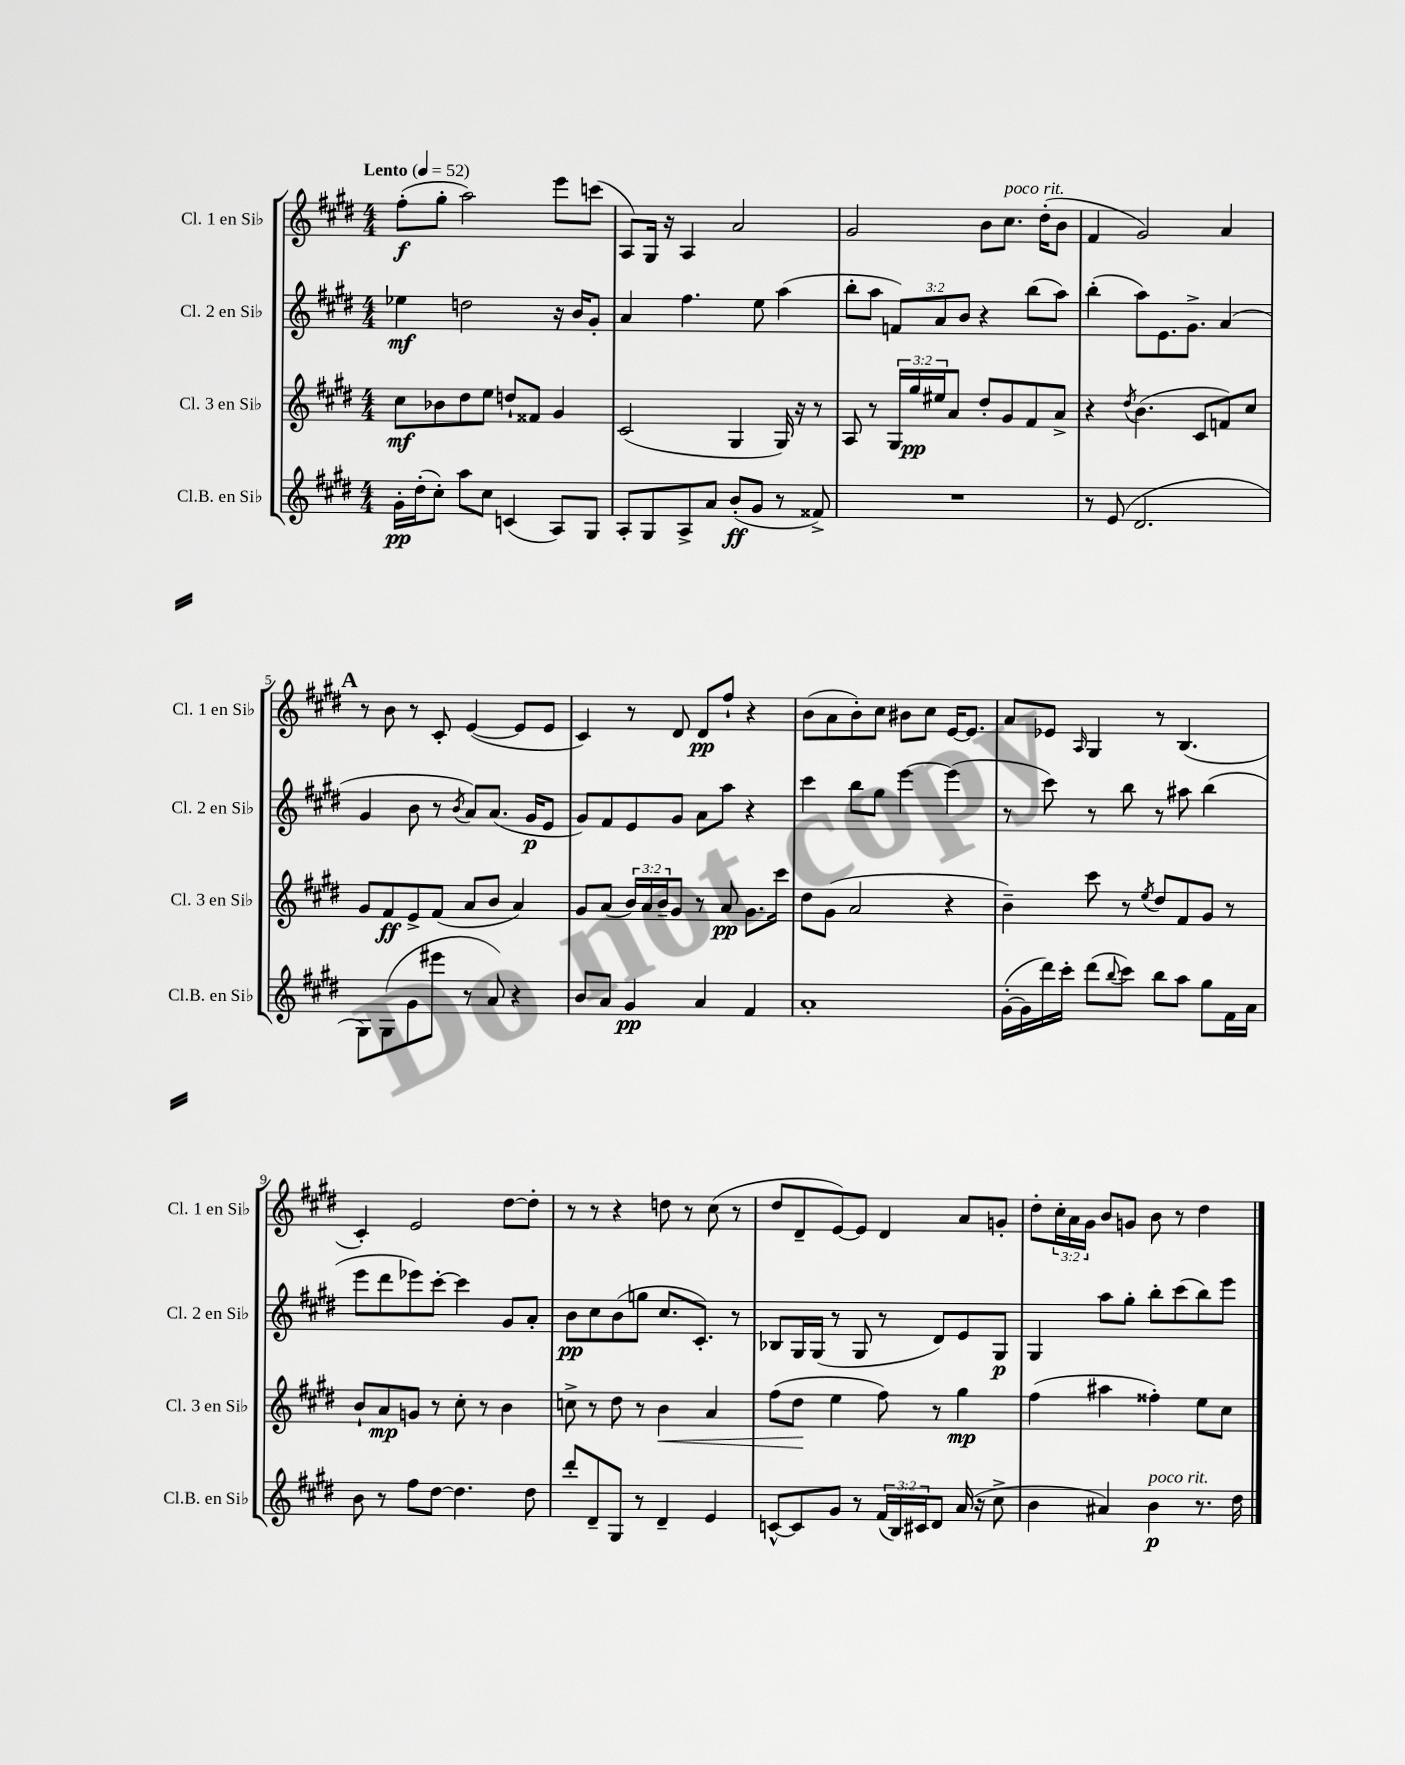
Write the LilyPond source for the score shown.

<<
\new StaffGroup <<
\new Staff = "s0" \with { instrumentName = "Cl. 1 en Sib" shortInstrumentName = "Cl. 1 en Sib" } {
    \clef treble \key e \major \numericTimeSignature \time 4/4 \override Staff.TupletNumber.text = #tuplet-number::calc-fraction-text \tempo "Lento" 4 = 52
    fis''8-.\f( gis''8-. a''2) e'''8 c'''8( |
    a8) gis16 r16 a4 a'2 |
    gis'2 b'8 cis''8.^\markup { \italic "poco rit." } dis''16-.( b'8 |
    fis'4 gis'2) a'4 |
    \mark \markup { \bold "A" } r8 b'8 r8 cis'8-. e'4~( e'8 e'8 |
    cis'4) r8 dis'8 dis'8\pp fis''8-! r4 |
    b'8( a'8 b'8-.) cis''8 bis'8 cis''8 e'16~ e'8. |
    a'8 ees'8 \grace { a16 } gis4 r8 b4.( |
    cis'4-.) e'2 dis''8~ dis''8-. |
    r8 r8 r4 d''8 r8 cis''8( r8 |
    dis''8 dis'8-- e'8~) e'8 dis'4 a'8 g'8-. |
    dis''8-. \tuplet 3/2 { cis''16-. a'16 gis'16 } b'8 g'8 b'8 r8 dis''4 \bar "|." |
}
\new Staff = "s1" \with { instrumentName = "Cl. 2 en Sib" shortInstrumentName = "Cl. 2 en Sib" } {
    \clef treble \key e \major \numericTimeSignature \time 4/4 \override Staff.TupletNumber.text = #tuplet-number::calc-fraction-text
    ees''4\mf d''2 r16 b'16 gis'8-. |
    a'4 fis''4. e''8 a''4( |
    b''8-. a''8 \tuplet 3/2 { f'8) a'8 b'8 } r4 b''8( a''8) |
    b''4-.( a''8) e'8. gis'8.-> a'4( |
    \mark \markup { \bold "A" } gis'4 b'8 r8 \acciaccatura { b'8 } a'8) a'8.( gis'16\p e'8 |
    gis'8) fis'8 e'8 gis'8 a'8 a''8 r4 |
    cis'''4 b''8 gis''8 e'''4~ e'''4( |
    r8 cis'''8) r8 b''8 r8 ais''8 b''4( |
    e'''8 dis'''8 ees'''8) cis'''8~-. cis'''4 gis'8 a'8-. |
    b'8\pp cis''8 b'8( g''8 cis''8. cis'8.-.) r8 |
    bes8 gis16 gis16( r8 gis8 r8 dis'8) e'8 gis8\p |
    gis4 a''8 gis''8-. b''8-. cis'''8( b''8) e'''8 \bar "|." |
}
\new Staff = "s2" \with { instrumentName = "Cl. 3 en Sib" shortInstrumentName = "Cl. 3 en Sib" } {
    \clef treble \key e \major \numericTimeSignature \time 4/4 \override Staff.TupletNumber.text = #tuplet-number::calc-fraction-text
    cis''8\mf bes'8 dis''8 e''8 d''8-! fisis'8 gis'4 |
    cis'2( gis4 gis16) r16 r8 |
    a8 r8 \tuplet 3/2 { gis16 gis''16\pp eis''16 } a'8 dis''8-. gis'8 fis'8 a'8-> |
    r4 \acciaccatura { dis''8 } b'4.( cis'8 f'8) cis''8 |
    \mark \markup { \bold "A" } gis'8 fis'8\ff e'8-> fis'8( a'8 b'8 a'4) |
    gis'8 a'8( \tuplet 3/2 { b'16) a'16 b'16-- } gis'8 r8 a'8\pp gis'8. cis'''16 |
    dis''8 gis'8( a'2 r4 |
    b'4--) cis'''8 r8 \acciaccatura { e''8 } dis''8 fis'8 gis'8 r8 |
    b'8-! a'8\mp g'8 r8 cis''8-. r8 b'4 |
    c''8-> r8 dis''8 r8 b'4\< a'4 |
    fis''8( dis''8\! e''4 fis''8) r8 gis''4\mp |
    fis''4( ais''4 fisis''4-.) e''8 cis''8 \bar "|." |
}
\new Staff = "s3" \with { instrumentName = "Cl.B. en Sib" shortInstrumentName = "Cl.B. en Sib" } {
    \clef treble \key e \major \numericTimeSignature \time 4/4 \override Staff.TupletNumber.text = #tuplet-number::calc-fraction-text
    gis'16-.\pp dis''16-.( cis''8-.) a''8 cis''8 c'4( a8) gis8 |
    a8-. gis8 a8-> a'8 b'8-.\ff( gis'8 r8 fisis'8->) |
    R1 |
    r8 e'8( dis'2. |
    \mark \markup { \bold "A" } gis8) gis8( gis'8 eis'''8 r8 a'8) r4 |
    b'8 a'8 gis'4\pp a'4 fis'4 |
    a'1-. |
    gis'16~-.( gis'16 dis'''16) cis'''16-. dis'''8( \appoggiatura { b''8 } cis'''8) b''8 a''8 gis''8 fis'16 a'16 |
    b'8 r8 fis''8 dis''8~ dis''4. dis''8 |
    dis'''8-. dis'8-- gis8 r8 dis'4-- e'4 |
    c'8~-^ c'8 gis'8 r8 \tuplet 3/2 { fis'16( b16) cis'16 } dis'8 a'16( r16 cis''8-> |
    b'4 ais'4) b'4\p^\markup { \italic "poco rit." } r8. dis''16 \bar "|." |
}
>>
>>
